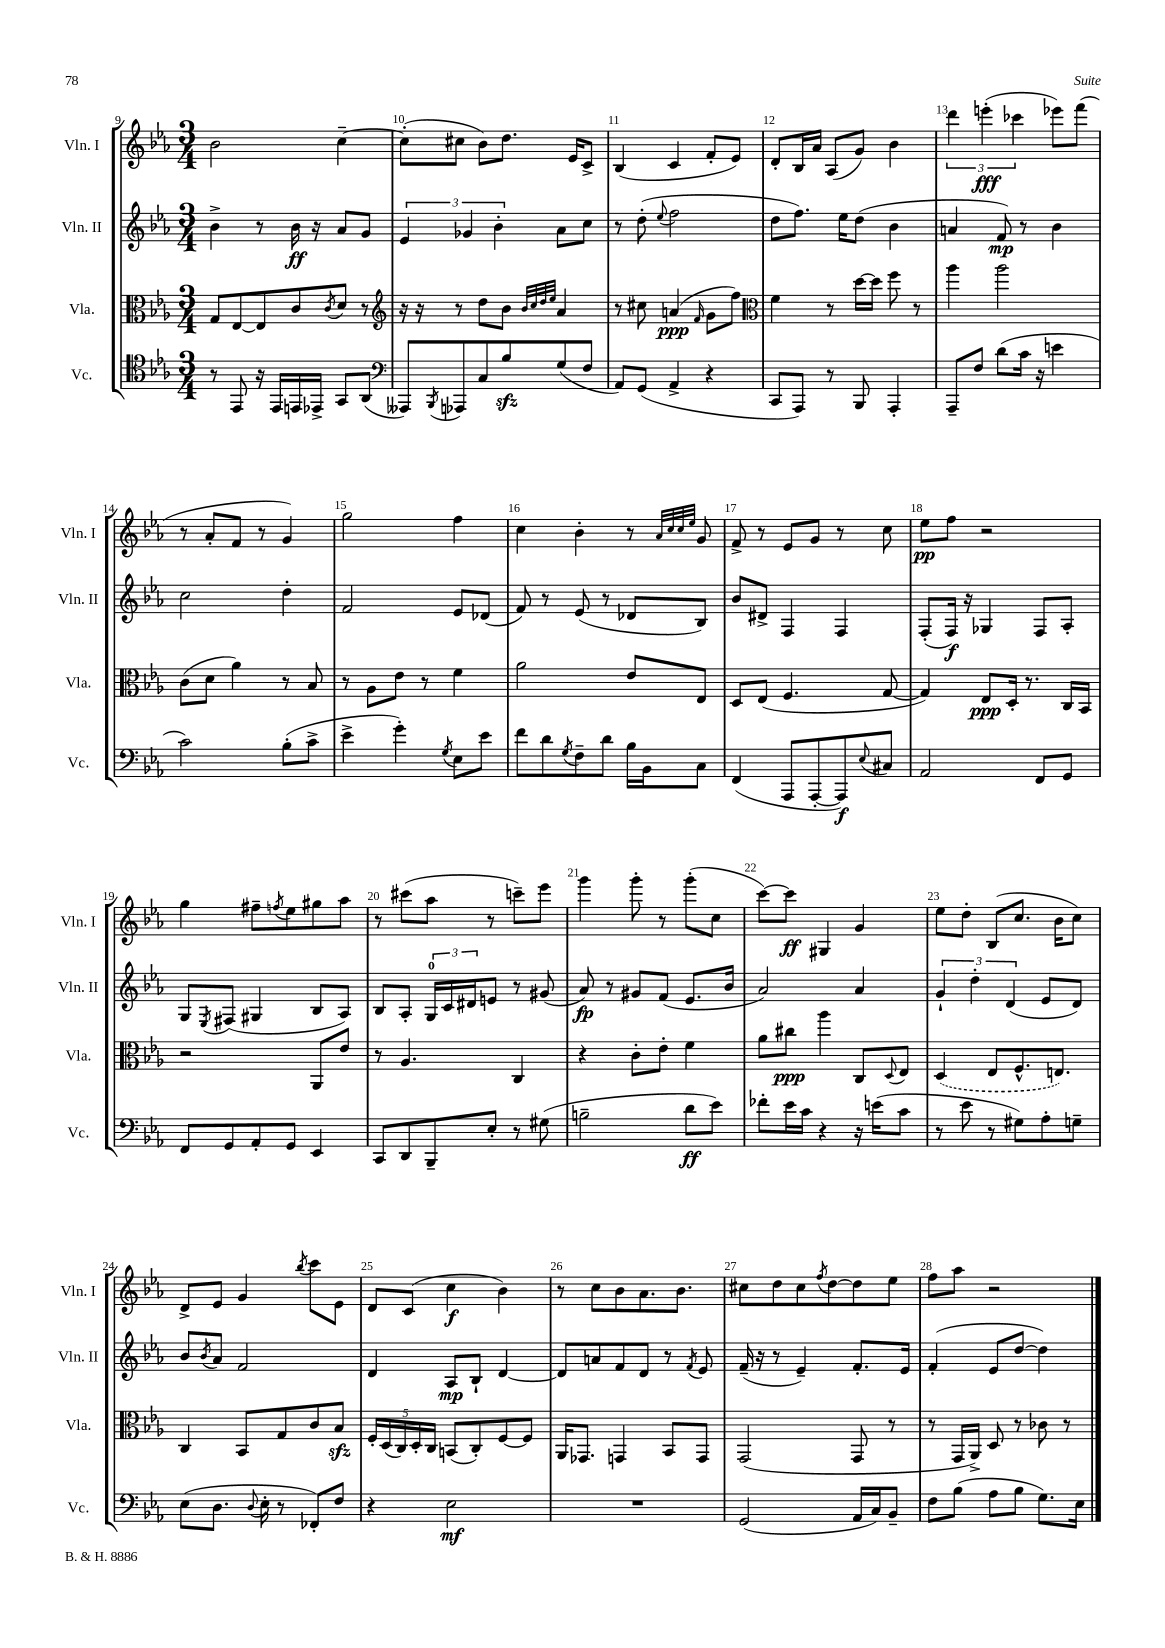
<<
\new StaffGroup <<
\new Staff = "s0" \with { instrumentName = "Vln. I" shortInstrumentName = "Vln. I" } {
    \clef treble \key ees \major \numericTimeSignature \time 3/4
    bes'2 c''4~-- |
    c''8-.( cis''8 bes'8) d''8. ees'16 c'8-> |
    bes4( c'4 f'8-. ees'8) |
    d'8-. bes16 aes'16 aes8( g'8) bes'4 |
    \tuplet 3/2 { d'''4 e'''4-.\fff( ces'''4 } ees'''8) f'''8( |
    r8 aes'8-. f'8 r8 g'4) |
    g''2 f''4 |
    c''4 bes'4-. r8 \grace { aes'32 c''32 c''32 ees''32 } g'8 |
    f'8-> r8 ees'8 g'8 r8 c''8 |
    ees''8\pp f''8 r2 |
    g''4 fis''8-- \acciaccatura { f''8 } ees''8 gis''8 aes''8 |
    r8 cis'''8( aes''8 r8 c'''8--) ees'''8 |
    g'''4 g'''8-. r8 g'''8-.( c''8 |
    c'''8~) c'''8\ff gis4 g'4 |
    ees''8 d''8-. bes8( c''8. bes'16 c''8) |
    d'8-> ees'8 g'4 \acciaccatura { bes''8 } c'''8 ees'8 |
    d'8 c'8( c''4\f bes'4) |
    r8 c''8 bes'8 aes'8. bes'8. |
    cis''8 d''8 cis''8 \acciaccatura { f''8 } d''8~ d''8 ees''8 |
    f''8 aes''8 r2 \bar "|." |
}
\new Staff = "s1" \with { instrumentName = "Vln. II" shortInstrumentName = "Vln. II" } {
    \clef treble \key ees \major \numericTimeSignature \time 3/4
    bes'4-> r8 bes'16\ff r16 aes'8 g'8 |
    \tuplet 3/2 { ees'4 ges'4 bes'4-. } aes'8 c''8 |
    r8 d''8-.( \appoggiatura { ees''8 } f''2 |
    d''8 f''8.) ees''16 d''8( bes'4 |
    a'4 f'8\mp) r8 bes'4 |
    c''2 d''4-. |
    f'2 ees'8 des'8( |
    f'8) r8 ees'8( r8 des'8 bes8) |
    bes'8 dis'8-> f4 f4 |
    f8-.( f16\f) r16 ges4 f8 aes8-. |
    g8 \acciaccatura { ees8 } fis8( gis4 bes8 aes8) |
    bes8 aes8-. \tuplet 3/2 { g16-0 c'16 dis'16 } e'8 r8 gis'8( |
    aes'8\fp) r8 gis'8 f'8( ees'8. bes'16 |
    aes'2) aes'4 |
    \tuplet 3/2 { g'4-! d''4-. d'4( } ees'8 d'8) |
    bes'8 \acciaccatura { bes'8 } aes'8 f'2 |
    d'4 aes8\mp bes8-! d'4~ |
    d'8 a'8 f'8 d'8 r8 \acciaccatura { f'8 } ees'8 |
    f'16--( r16 r8 ees'4--) f'8.-. ees'16 |
    f'4-.( ees'8 d''8~ d''4) \bar "|." |
}
\new Staff = "s2" \with { instrumentName = "Vla." shortInstrumentName = "Vla." } {
    \clef alto \key ees \major \numericTimeSignature \time 3/4
    g8 ees8~ ees8 c'8 \acciaccatura { c'8 } d'8 r8 |
    \clef treble r16 r16 r8 d''8 bes'8 \grace { bes'32 c''32 d''32 ees''32 } aes'4 |
    r8 cis''8 a'4\ppp( \grace { f'16 } g'8 f''8) |
    \clef alto f'4 r8 d''16~ d''16 f''8 r8 |
    aes''4 aes''2 |
    c'8( d'8 aes'4) r8 bes8 |
    r8 aes8 ees'8 r8 f'4 |
    aes'2 ees'8 ees8 |
    d8 ees8( f4. g8~ |
    g4) ees8\ppp d16-. r8. c16 bes,16 |
    r2 aes,8 ees'8 |
    r8 aes4. c4 |
    r4 c'8-. ees'8-. f'4 |
    aes'8 cis''8\ppp aes''4 c8 \appoggiatura { d8 } ees8 |
    \once \slurDashed d4( ees8 f8.-^ e8.) |
    c4 bes,8 g8 c'8 bes8\sfz |
    \tuplet 5/4 { f16-. d16( c16) d16-. c16 } b,8( c8-.) f8~ f8 |
    aes,16 ges,8. g,4 bes,8 g,8 |
    g,2( g,8 r8 |
    r8 g,16 aes,16->) d8 r8 ces'8 r8 \bar "|." |
}
\new Staff = "s3" \with { instrumentName = "Vc." shortInstrumentName = "Vc." } {
    \clef tenor \key ees \major \numericTimeSignature \time 3/4
    r8 ees,8 r16 ees,16 e,16 ees,16-> g,8 aes,8( |
    \clef bass aeses,,8) \acciaccatura { bes,,8 } aes,,8 c8 bes8\sfz g8( f8 |
    aes,8) g,8( aes,4-> r4 |
    c,8 aes,,8) r8 bes,,8 aes,,4-. |
    aes,,8-- f8 d'8( c'16 r16 e'4 |
    c'2) bes8-.( c'8-> |
    ees'4-> g'4-.) \acciaccatura { g8 } ees8 ees'8 |
    f'8 d'8 \acciaccatura { g8 } f8-- d'8 bes16 bes,16 c8 |
    f,4( aes,,8 aes,,8~-. aes,,8\f) \appoggiatura { ees8 } cis8 |
    aes,2 f,8 g,8 |
    f,8 g,8 aes,8-. g,8 ees,4 |
    c,8 d,8 bes,,8-- ees8-. r8 gis8( |
    b2-- d'8\ff ees'8) |
    fes'8-. ees'16 c'16 r4 r16 e'16( c'8 |
    r8 ees'8 r8 gis8) aes8-. g8-- |
    ees8( d8. \appoggiatura { d8 } ees16-. r8 fes,8-.) f8 |
    r4 ees2\mf |
    R2. |
    g,2( aes,16 c16) bes,8-- |
    f8 bes8( aes8 bes8 g8.) ees16 \bar "|." |
}
>>
>>
\layout { \context { \Score currentBarNumber = #9 \override BarNumber.break-visibility = ##(#f #t #t) barNumberVisibility = #all-bar-numbers-visible } }
